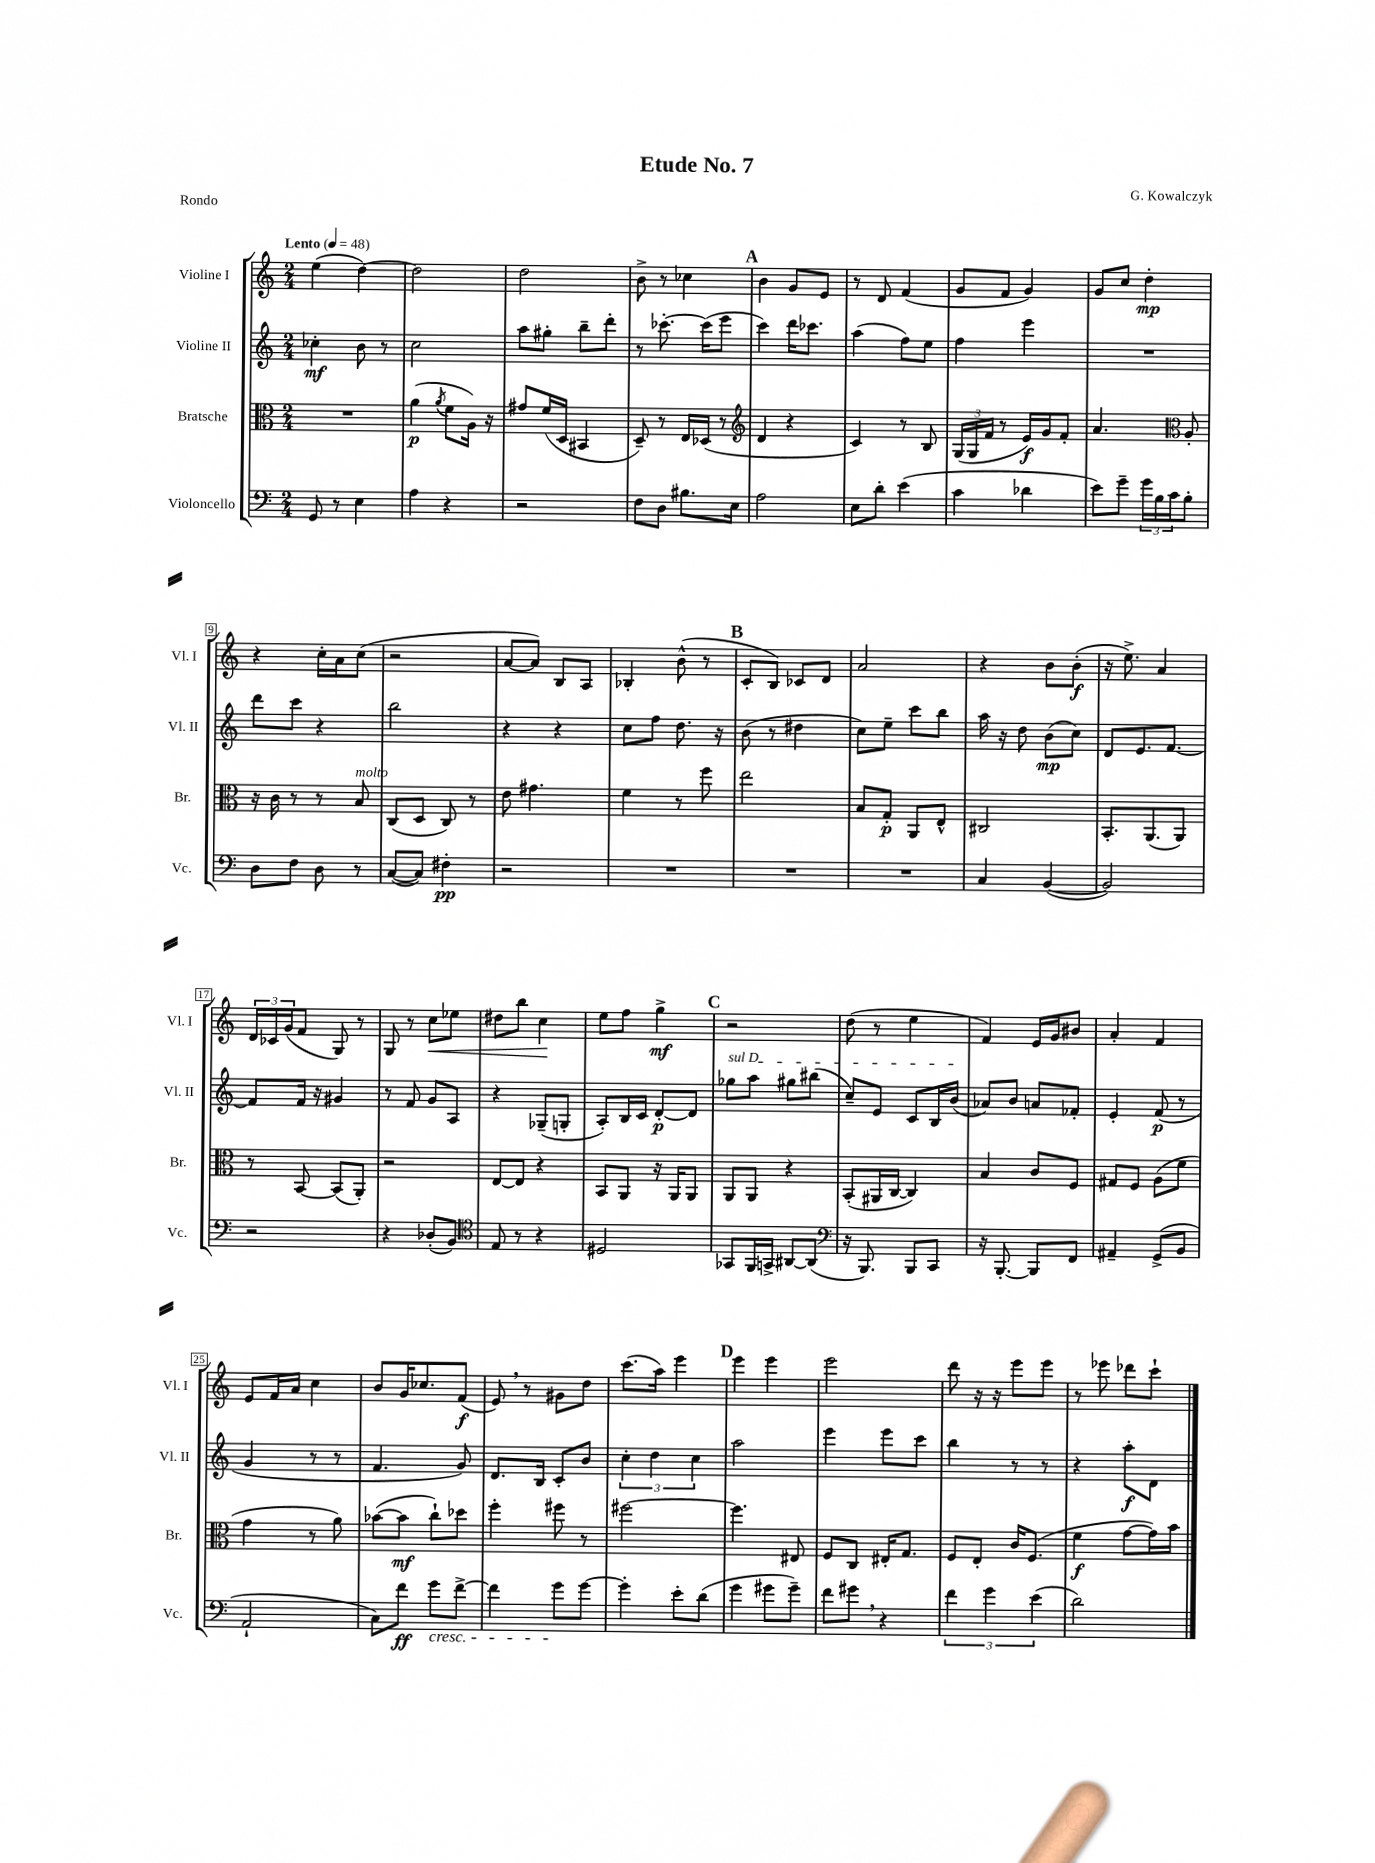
\header { title = "Etude No. 7" composer = "G. Kowalczyk" piece = "Rondo" }
<<
\new StaffGroup <<
\new Staff = "s0" \with { instrumentName = "Violine I" shortInstrumentName = "Vl. I" } {
    \clef treble \key c \major \numericTimeSignature \time 2/4 \tempo "Lento" 4 = 48
    e''4( d''4~) |
    d''2 |
    d''2 |
    b'8-> r8 ces''4 |
    \mark \markup { \bold "A" } b'4 g'8 e'8 |
    r8 d'8 f'4( |
    g'8 f'8 g'4) |
    g'8 c''8 d''4-.\mp |
    r4 c''16-. a'16 c''8( |
    r2 |
    a'8~ a'8) b8 a8 |
    bes4-. b'8-^( r8 |
    \mark \markup { \bold "B" } c'8-. b8) ces'8 d'8 |
    a'2 |
    r4 b'8 b'8-.\f( |
    r16 e''8.->) a'4 |
    \tuplet 3/2 { d'16 ces'16 g'16( } f'8 g8) r8 |
    g8 r8 c''8\< ees''8 |
    dis''8 b''8 c''4\! |
    e''8 f''8 g''4->\mf |
    \mark \markup { \bold "C" } r2 |
    d''8( r8 e''4 |
    f'4) e'16 g'16 bis'8 |
    a'4-. f'4 |
    e'8 f'16 a'16 c''4 |
    b'8 g'16 ces''8. f'8\f( |
    e'8) \breathe r8 gis'8 d''8 |
    c'''8.( a''16) e'''4 |
    \mark \markup { \bold "D" } e'''4 e'''4 |
    e'''2 |
    d'''8 r16 r16 e'''8 e'''8 |
    r8 ees'''8 des'''8 c'''8-! \bar "|." |
}
\new Staff = "s1" \with { instrumentName = "Violine II" shortInstrumentName = "Vl. II" } {
    \clef treble \key c \major \numericTimeSignature \time 2/4
    ces''4-.\mf b'8 r8 |
    c''2 |
    a''8 gis''8-. b''8-- d'''8-. |
    r8 ces'''8.~-. ces'''16( e'''8 |
    \mark \markup { \bold "A" } c'''4) d'''16 ces'''8. |
    a''4( f''8) e''8 |
    f''4 e'''4 |
    R2 |
    d'''8 c'''8 r4 |
    b''2 |
    r4 r4 |
    c''8 f''8 d''8. r16 |
    \mark \markup { \bold "B" } b'8( r8 dis''4 |
    c''8) e''8-- c'''8 b''8 |
    a''16 r16 d''8 b'8\mp( c''8) |
    d'8 e'8. f'8.~ |
    f'8 f'16 r16 gis'4 |
    r8 f'8 g'8 a8 |
    r4 ges8--( g8-. |
    a8-.) b16 c'16 d'8~-.\p d'8 |
    \mark \markup { \bold "C" } \once \override TextSpanner.bound-details.left.text = \markup { \italic "sul D" } ges''8\startTextSpan a''8 gis''8 bis''8( |
    c''8--) e'8 c'8 b16 b'16\stopTextSpan( |
    aes'8) b'8 a'8 fes'8-. |
    e'4-. f'8\p( r8 |
    g'4 r8 r8 |
    f'4. g'8) |
    d'8. b16 c'8-. b'8 |
    \tuplet 3/2 { c''4-. d''4 c''4 } |
    \mark \markup { \bold "D" } a''2 |
    e'''4 e'''8 c'''8 |
    b''4 r8 r8 |
    r4 a''8-.\f d'8 \bar "|." |
}
\new Staff = "s2" \with { instrumentName = "Bratsche" shortInstrumentName = "Br." } {
    \clef alto \key c \major \numericTimeSignature \time 2/4
    R2 |
    a'4\p( \acciaccatura { a'8 } f'8 a16) r16 |
    gis'8 f'16( d16 bis,4 |
    d8--) r8 e16 des16( r8 |
    \mark \markup { \bold "A" } \clef treble d'4 r4 |
    c'4) r8 b8 |
    \tuplet 3/2 { g16( g16 f'16 } r8 e'16\f) g'16 f'8-. |
    a'4. \clef alto a8-. |
    r16 c'16 r8 r8 b8^\markup { \italic "molto" } |
    c8( d8 c8) r8 |
    e'8 gis'4. |
    f'4 r8 f''8 |
    \mark \markup { \bold "B" } e''2 |
    b8 g8-.\p a,8 e8-^ |
    cis2 |
    b,8.-. a,8.( a,8) |
    r8 b,8~ b,8( a,8-.) |
    r2 |
    e8~ e8 r4 |
    b,8 a,8 r16 a,16 a,8 |
    \mark \markup { \bold "C" } a,8 a,8 r4 |
    b,8-.( ais,16 c16~ c4) |
    b4 c'8 f8 |
    gis8 f8 a8( f'8 |
    g'4 r8 a'8) |
    bes'8~( bes'8\mf c''8-!) des''8 |
    f''4-. fis''8 r8 |
    fis''2~ |
    \mark \markup { \bold "D" } fis''4. eis8 |
    f8 c8 eis16-. g8. |
    f8 e8-. c'16 f8.( |
    f'4\f g'8~ g'16) b'16 \bar "|." |
}
\new Staff = "s3" \with { instrumentName = "Violoncello" shortInstrumentName = "Vc." } {
    \clef bass \key c \major \numericTimeSignature \time 2/4
    g,8 r8 e4 |
    a4 r4 |
    r2 |
    f8 d8 bis8. e16 |
    \mark \markup { \bold "A" } a2 |
    e8 d'8-. e'4( |
    c'4 des'4 |
    e'8) g'8-- \tuplet 3/2 { g'16 b16 c'16 } b8-. |
    d8 f8 d8 r8 |
    c8~( c8) fis4-.\pp |
    r2 |
    R2 |
    \mark \markup { \bold "B" } R2 |
    R2 |
    c4 b,4~( |
    b,2) |
    r2 |
    r4 des8-.( b,8) |
    \clef tenor e8 r8 r4 |
    dis2 |
    \mark \markup { \bold "C" } ges,8 f,16 g,16-> ais,8~ ais,8( |
    \clef bass r16 b,,8.) b,,8 c,8 |
    r16 b,,8.~-. b,,8 f,8 |
    ais,4-- g,8->( b,8 |
    a,2-! |
    c8) f'8\ff g'8\cresc f'8~-> |
    f'4 g'8\! g'8~ |
    g'4-. e'8-. d'8( |
    \mark \markup { \bold "D" } g'4 gis'8 gis'8--) |
    f'8 gis'8 \breathe r4 |
    \tuplet 3/2 { f'4 g'4 e'4( } |
    d'2) \bar "|." |
}
>>
>>
\layout { \context { \Score \override BarNumber.stencil = #(make-stencil-boxer 0.1 0.3 ly:text-interface::print) } }
